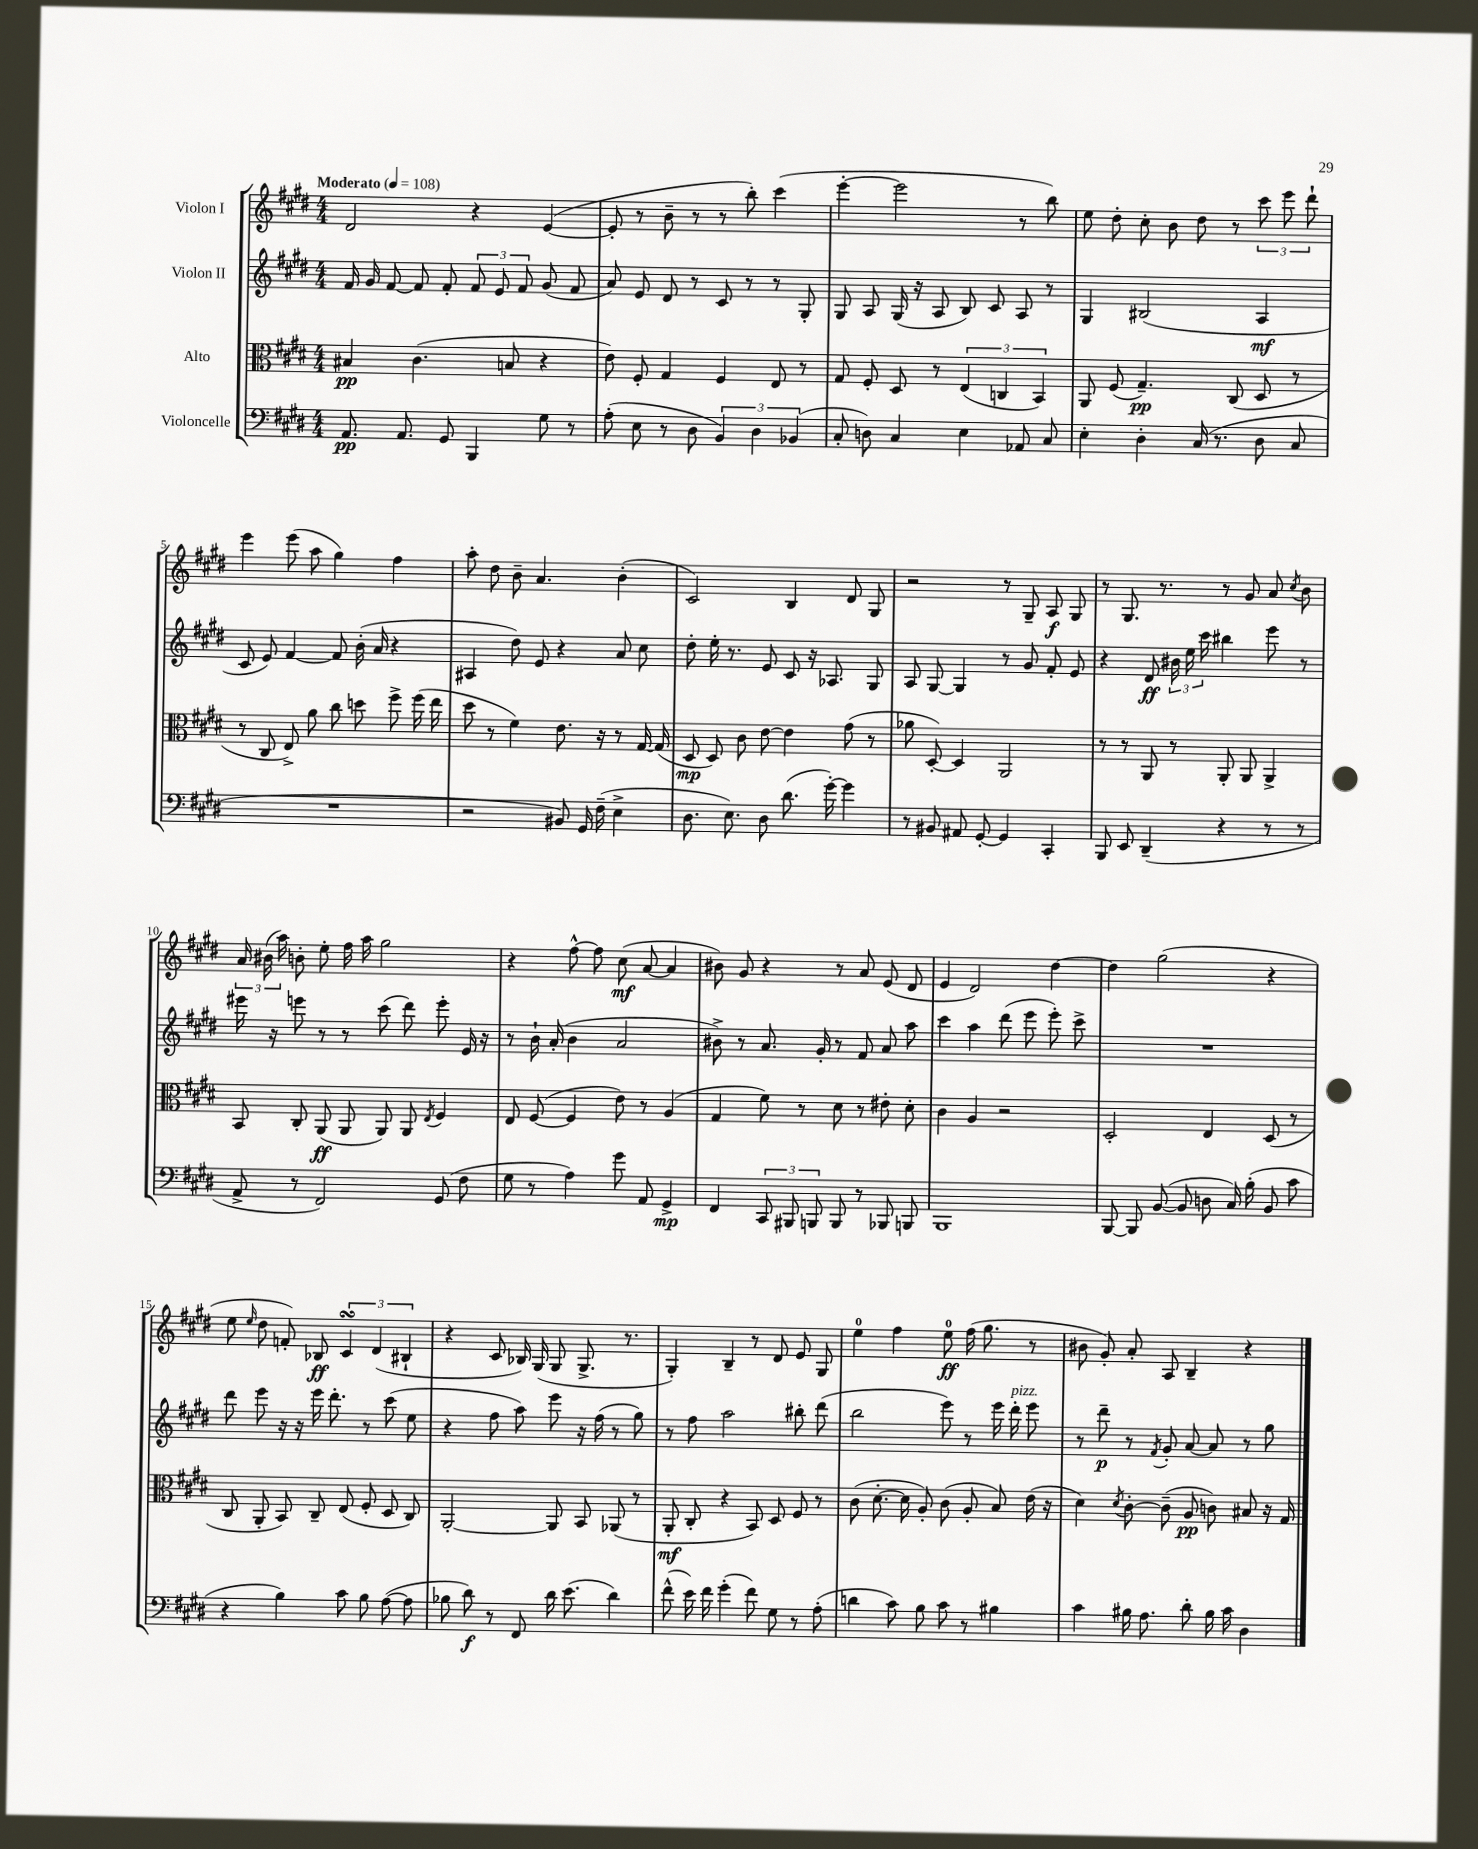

**kern	**kern	**kern	**kern
*staff4	*staff3	*staff2	*staff1
*clefF4	*clefC3	*clefG2	*clefG2
*k[f#c#g#d#]	*k[f#c#g#d#]	*k[f#c#g#d#]	*k[f#c#g#d#]
*M4/4	*M4/4	*M4/4	*M4/4
*MM108	*MM108	*MM108	*MM108
8.AA	4B#	16f#	2d#
.	.	16g#	.
.	.	[8f#	.
8.AA	.	.	.
.	(4.c#	8f#]	.
8GG#	.	8f#'	.
4BBB	.	12f#	4r
.	.	12e	.
.	8B	.	.
.	.	12f#	.
8G#	4r	(8g#	([4e
8r	.	8f#	.
=	=	=	=
(8A'	8e)	8a)	8e']
8E	8F#'	8e	8r
8r	4G#	8d#	8b~
8D#	.	8r	8r
6BB)	4F#	8c#	8r
.	.	8r	8bb')
6D#	.	.	.
.	8E	8r	(4ccc#
(6BB-	.	.	.
.	8r	8G#'	.
=	=	=	=
8C#'	8G#	8G#	[4eee'
8D)	8F#'	8A	.
4C#	8D#	(16G#	2eee]
.	.	16r	.
.	8r	8A	.
4E	(6E	8B)	.
.	.	8c#	.
.	6C	.	.
8AA-	.	8A	8r
.	6BB)	.	.
8C#	.	8r	8bb)
=	=	=	=
4E'	8AA	4G#	8ee
.	(8F#	.	8dd#'
4D#'	4.G#~)	(2B#	8cc#'
.	.	.	8b
(16C#	.	.	8dd#
8.r	.	.	.
.	(8C#	.	8r
8D#	8D#	4A	12ccc#
.	.	.	12eee
8C#	8r	.	.
.	.	.	12ddd#`
=	=	=	=
1r	8r	8c#	4eee
.	8C#	8e)	.
.	8E^)	[4f#	(8eee
.	8a	.	8aa
.	8cc#	8f#]	4gg#)
.	8dd	(16b'	.
.	.	16a	.
.	8ff#^	4r	4ff#
.	(16ff#	.	.
.	16ee	.	.
=	=	=	=
2r	8dd#	4A#	8aa'
.	8r	.	8dd#
.	4f#)	8dd#)	8b~
.	.	8e	4.a
8BB#)	8.e	4r	.
16GG#	.	.	.
(16F#~	16r	.	.
4E^	8r	8a	(4b'
.	[16G#	8cc#	.
.	(16G#]	.	.
=	=	=	=
8.D#	8D#	8dd#'	2c#)
.	8D#)	16ee'	.
8.E)	.	8.r	.
.	8c#	.	.
8D#	[8e	8e	.
(8.d#	4e]	8c#	4B
.	.	16r	.
[16g#')	.	8.A-	.
4g#]	(8g#	.	8d#
.	8r	8G#	8G#
=	=	=	=
8r	8a-	8A	2r
8BB#	[8D#')	[8G#	.
8AA#	4D#]	4G#]	.
[8GG#'	.	.	.
4GG#]	2AA	8r	8r
.	.	8g#	8G#~
4CC#'	.	8f#'	8A
.	.	8e	8G#
=	=	=	=
8BBB	8r	4r	8r
8EE	8r	.	8.G#
(4DD#~	8AA	8d#	.
.	.	.	8.r
.	8r	24b#	.
.	.	24ee	.
.	.	24ccc#	.
4r	8AA'	4bb#	8r
.	8AA	.	8g#
8r	4AA^	8eee	8a
.	.	.	8qcc#
8r	.	8r	8b
=	=	=	=
8AA^	8BB	16eee#	24a
.	.	.	(24b#
.	.	16r	.
.	.	.	24aa)
8r	8C#'	8eee	8b'
2FF#)	(8AA	8r	8ee'
.	8AA	8r	16ff#
.	.	.	16aa
.	8AA)	(8ccc#	2gg#
.	8AA	8ddd#)	.
.	8qE	.	.
(8GG#	4F#	8eee'	.
8F#	.	16e	.
.	.	16r	.
=	=	=	=
8G#	8E	8r	4r
8r	([8F#	16b`	.
.	.	(16a'	.
4A)	4F#]	4b	[8ff#^^
.	.	.	8ff#]
8g#	8e)	2a	(8cc#
8AA	8r	.	[8a
4GG#^	(4A	.	4a]
=	=	=	=
4FF#	4G#	8b#^)	8b#)
.	.	8r	8g#
12CC#	8f#)	8.a	4r
12BBB#	.	.	.
.	8r	.	.
12BBB	.	.	.
.	.	16g#'	.
8BBB	8d#	8r	8r
8r	8r	8f#	8a
8BBB-	8e#'	8a	(8e
8BBB	8d#'	8aa	8d#
=	=	=	=
1BBB	4c#	4ccc#	4e
.	4A	4aa	2d#)
.	2r	(8ddd#	.
.	.	8eee	.
.	.	8eee')	[4dd#
.	.	8ccc#^	.
=	=	=	=
[8BBB	2D#'	1r	4dd#]
8BBB]	.	.	.
([8BB	.	.	(2gg#
8BB]	.	.	.
8D	4E	.	.
16C#)	.	.	.
(16B'	.	.	.
8BB	(8D#	.	4r
8c#	8r	.	.
=	=	=	=
4r	8C#	8ddd#	8ee
.	.	.	16qqee
.	8AA'	8eee	8dd#
4B)	8BB)	16r	8f')
.	.	16r	.
.	8C#~	16eee	8B-
.	.	8.ddd#'	.
8c#	(8E	.	6c#
8B	8F#'	8r	.
.	.	.	(6d#
([8A	8D#	(8ccc#	.
.	.	.	6B#`
8A]	8C#)	8ee	.
=	=	=	=
8B-	[2AA'	4r	4r
8d#)	.	.	.
8r	.	8ff#	8c#
8FF#	.	8aa)	16B-)
.	.	.	(16G#
16d#	8AA]	8eee	8G#
(8.e	.	.	.
.	8BB	16r	8.G#^
.	.	(16ff#	.
4d#)	(8AA-	8r	.
.	.	.	8.r
.	8r	8gg#)	.
=	=	=	=
(8f#^^	8AA'	8r	4G#')
16e)	8C#'	8ff#	.
16f#	.	.	.
(4g#'	4r	2aa	4B~
8f#)	8BB)	.	8r
8G#	8D#	.	8d#
8r	8F#	8bb#'	8e
(8A'	8r	(8ddd#	8G#
=	=	=	=
4d	(8c#	2bb	4ee
.	[8.d#'	.	.
8c#)	.	.	4ff#
.	16d#]	.	.
8B	8A')	.	.
8c#	(8c#	8eee)	8ee
8r	8A'	8r	(16ff#
.	.	.	8.gg#
4B#	8B)	16eee	.
.	.	16ddd#'	.
.	(16e	8eee	8r
.	16r	.	.
=	=	=	=
4c#	4d#)	8r	8b#
.	.	8ddd#~	8g#')
.	8qd#	.	.
16B#	[8c#'	8r	8a'
8.A	.	.	.
.	.	8qf#	.
.	(8c#~]	8g#'	8A
8d#'	8A	[8a	4B~
16B#	8c)	8a]	.
16c#	.	.	.
4D#	8B#	8r	4r
.	16r	8gg#	.
.	16G#	.	.
==	==	==	==
*-	*-	*-	*-
